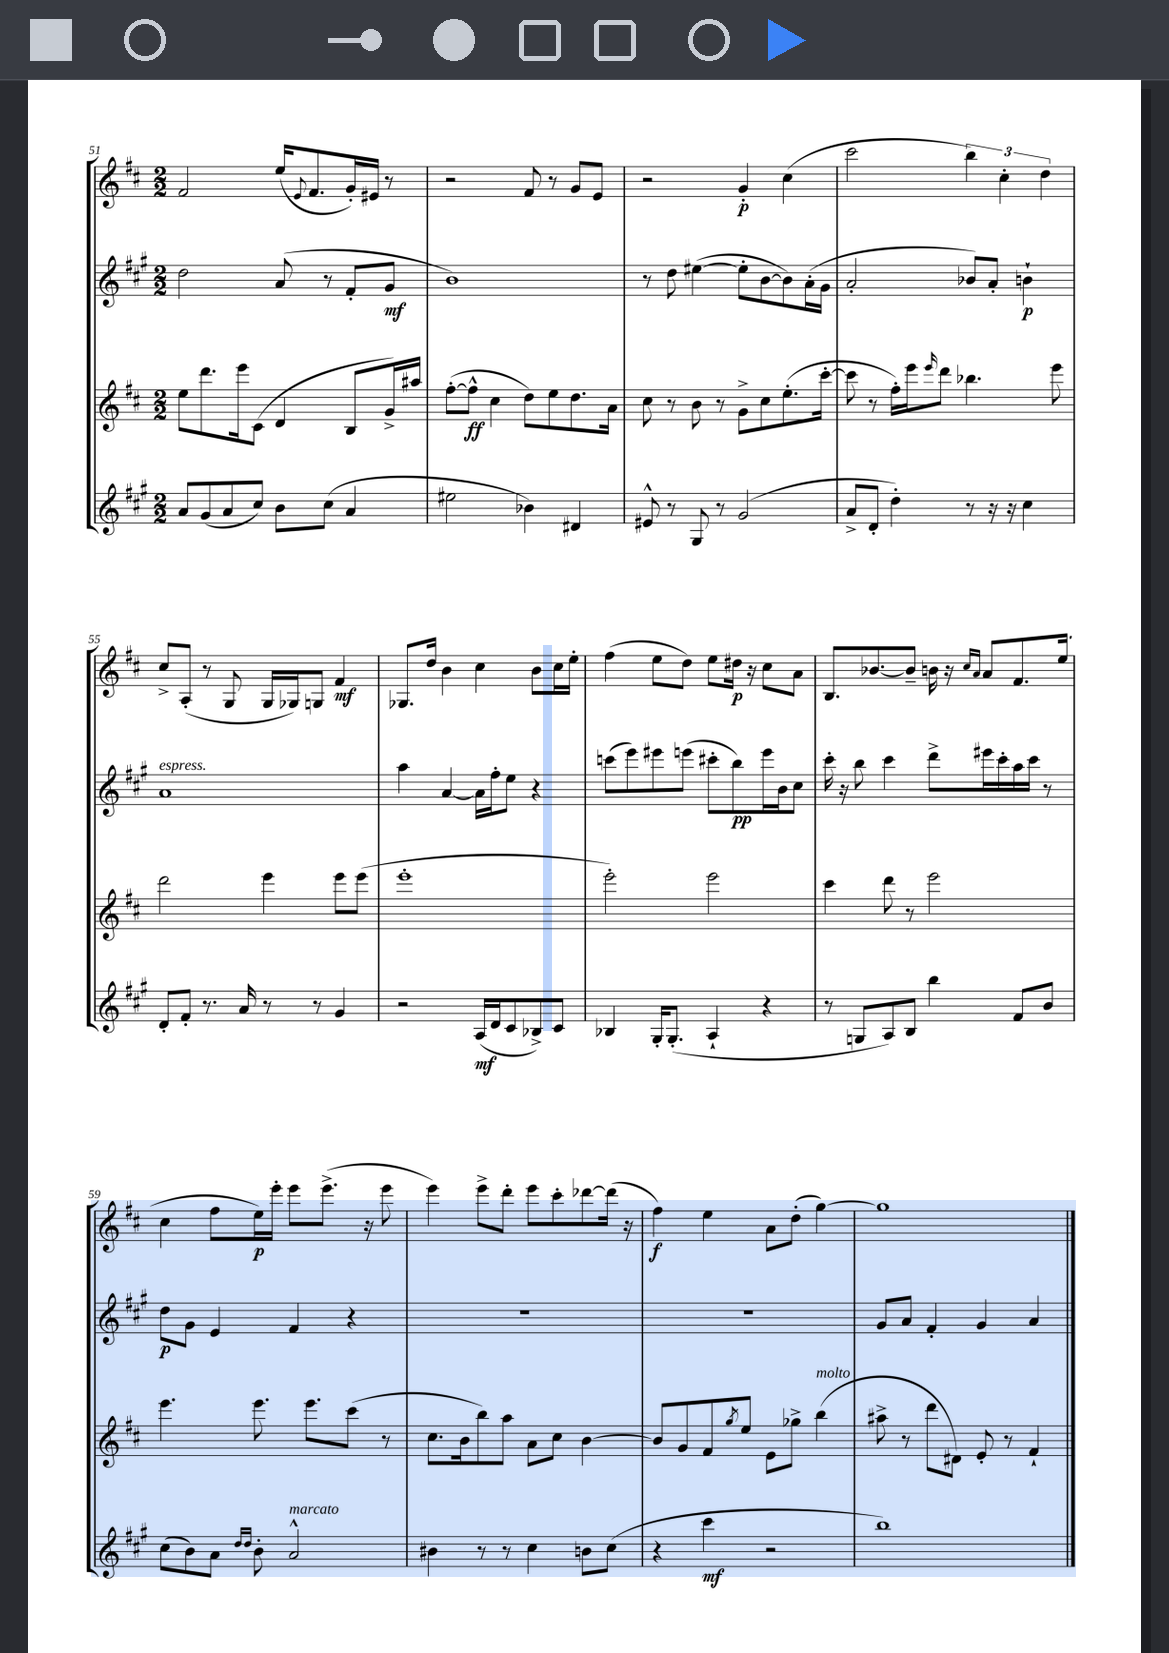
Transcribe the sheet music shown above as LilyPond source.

<<
\new StaffGroup <<
\new Staff = "s0" {
    \clef treble \key d \major \numericTimeSignature \time 2/2
    fis'2 e''16( \appoggiatura { e'8 } fis'8. g'16-.) eis'16 r8 |
    r2 fis'8 r8 g'8 e'8 |
    r2 g'4-.\p cis''4( |
    cis'''2 \tuplet 3/2 { b''4) cis''4-. d''4 } |
    cis''8-> a8-.( r8 g8 g16 ges16) g8 fis'4\mf |
    ges8. d''16 b'4 cis''4 b'8 cis''16 e''16-. |
    fis''4( e''8 d''8) e''8 dis''16\p r16 cis''8 a'8 |
    b8. bes'8.~ bes'8-- b'16 r16 \grace { cis''16 a'16 } a'8 fis'8. e''16( |
    cis''4 fis''8 e''16\p) e'''16-. e'''8 e'''8.->( r16 e'''8 |
    e'''4) e'''8-> d'''8-. e'''8 cis'''8-. des'''8~ des'''16( r16 |
    fis''4\f) e''4 a'8 d''8-.( g''4~) |
    g''1 \bar "|." |
}
\new Staff = "s1" {
    \clef treble \key a \major \numericTimeSignature \time 2/2
    d''2 a'8( r8 fis'8-. gis'8\mf |
    b'1) |
    r8 d''8 eis''4~( eis''8-. b'8~ b'8) a'16-.( gis'16 |
    a'2-. bes'8) a'8-. b'4-!\p |
    a'1^\markup { \italic "espress." } |
    a''4 a'4~ a'16 fis''16-. e''8 r4 |
    c'''8( e'''8) eis'''8 e'''8( cis'''8-. b''8\pp) e'''16 b'16 cis''8 |
    cis'''16-. r16 b''8 cis'''4 d'''8-> eis'''16 cis'''16-. a''16 cis'''16 r8 |
    d''8\p gis'8 e'4 fis'4 r4 |
    R1 |
    R1 |
    gis'8 a'8 fis'4-. gis'4 a'4 \bar "|." |
}
\new Staff = "s2" {
    \clef treble \key d \major \numericTimeSignature \time 2/2
    e''8 d'''8. e'''16 cis'8( d'4 b8 g'16->) ais''16 |
    fis''8~-.( fis''8-^\ff cis''4 d''8) e''8 d''8. a'16 |
    cis''8 r8 b'8 r8 g'8-> cis''8 e''8.-.( cis'''16~-. |
    cis'''8 r8 fis''16-.) e'''16 \grace { e'''16 } d'''8 bes''4. e'''8 |
    d'''2 e'''4 e'''8 e'''8( |
    e'''1-. |
    e'''2-.) e'''2 |
    cis'''4 d'''8 r8 e'''2 |
    e'''4. e'''8. e'''8. cis'''8( r8 |
    cis''8. b'16 b''8) a''8 a'8 cis''8 b'4~ |
    b'8 g'8 fis'8 \acciaccatura { g''8 } e''8 e'8 ges''8-> b''4^\markup { \italic "molto" }( |
    ais''8-> r8 d'''8 dis'8) e'8-. r8 fis'4-! \bar "|." |
}
\new Staff = "s3" {
    \clef treble \key a \major \numericTimeSignature \time 2/2
    a'8 gis'8( a'8 cis''8) b'8 cis''8( a'4 |
    eis''2 bes'4) dis'4 |
    eis'8-^ r8 gis8 r8 gis'2( |
    a'8-> d'8-. d''4-.) r8 r16 r16 cis''4 |
    d'8-. fis'8-. r8. a'16 r8 r8 gis'4 |
    r2 a16\mf( d'16 cis'8 bes8->) cis'8 |
    bes4 gis16-. gis8.-.( a4-! r4 |
    r8 g8 a8) b8 b''4 fis'8 b'8 |
    cis''8( b'8) a'8 \grace { d''16 d''16 } b'8-. a'2-^^\markup { \italic "marcato" } |
    bis'4 r8 r8 cis''4 b'8 cis''8( |
    r4 cis'''4\mf r2 |
    b''1) \bar "|." |
}
>>
>>
\layout { \context { \Score currentBarNumber = #51 } }
